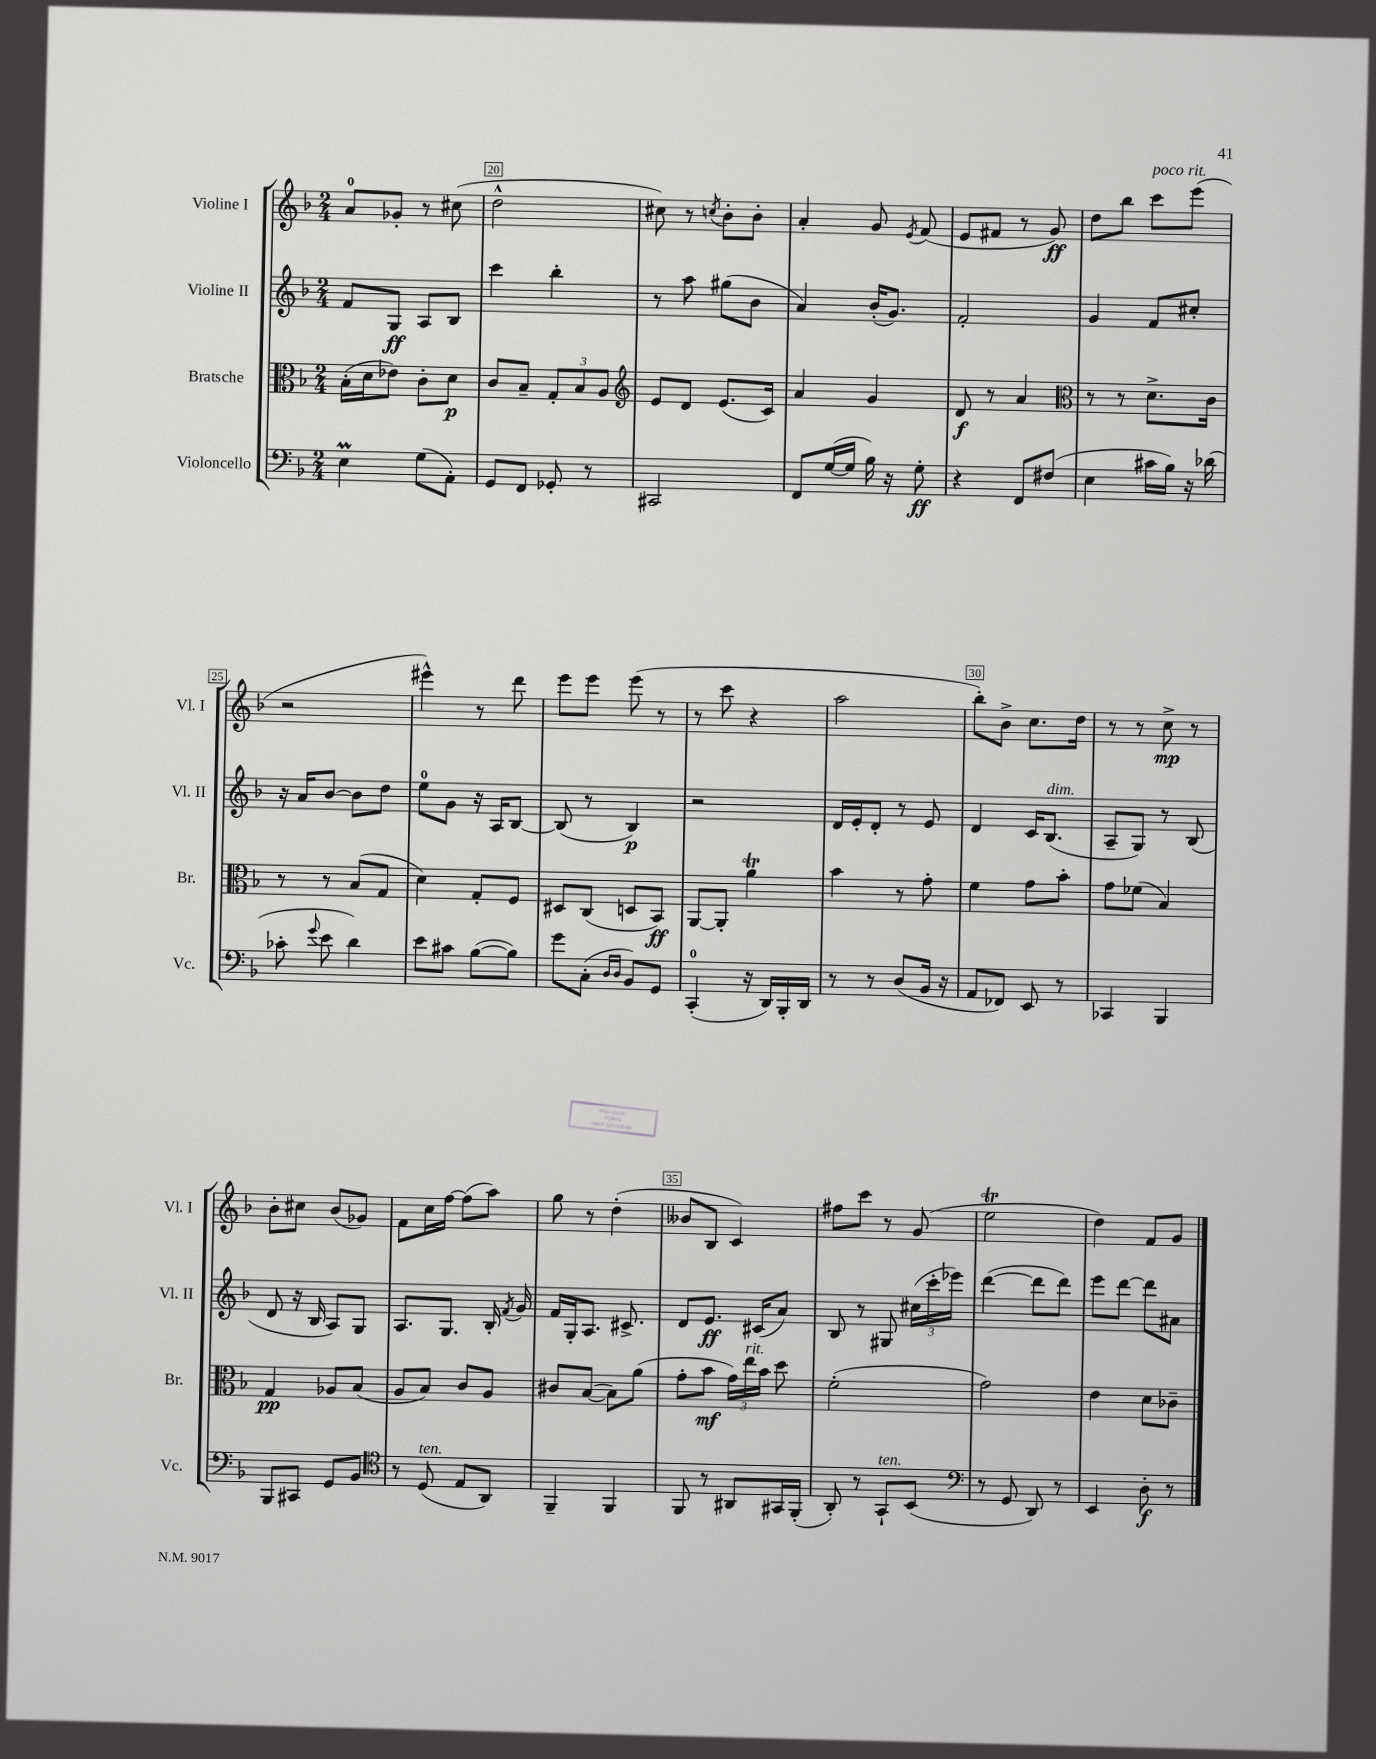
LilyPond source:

<<
\new StaffGroup <<
\new Staff = "s0" \with { instrumentName = "Violine I" shortInstrumentName = "Vl. I" } {
    \clef treble \key f \major \numericTimeSignature \time 2/4
    \autoBeamOff a'8[-0 ges'8]-. r8 cis''8( |
    d''2-^ |
    cis''8) r8 \acciaccatura { c''8 } bes'8[-. bes'8]-. |
    a'4-. g'8 \acciaccatura { e'8 } f'8( |
    e'8[ fis'8] r8 g'8\ff) |
    d''8[ bes''8] c'''8[^\markup { \italic "poco rit." } e'''8]( |
    r2 |
    eis'''4-^) r8 d'''8 |
    e'''8[ e'''8] e'''8( r8 |
    r8 c'''8 r4 |
    a''2 |
    bes''8[-.) bes'8]-> c''8.[ d''16] |
    r8 r8 c''8->\mp r8 |
    bes'8[-. cis''8] bes'8[( ges'8]) |
    f'8[ c''16 f''16]~ f''8[( a''8]) |
    g''8 r8 d''4-.( |
    beses'8[ bes8] c'4) |
    fis''8[ c'''8] r8 g'8( |
    e''2\trill |
    d''4) f'8[ g'8] \bar "|." |
}
\new Staff = "s1" \with { instrumentName = "Violine II" shortInstrumentName = "Vl. II" } {
    \clef treble \key f \major \numericTimeSignature \time 2/4
    \autoBeamOff f'8[ g8]\ff a8[ bes8] |
    c'''4 bes''4-. |
    r8 a''8 gis''8[( bes'8] |
    a'4) bes'16[-.( g'8.]) |
    f'2-. |
    g'4 f'8[ cis''8]-. |
    r16 a'16[ bes'8]~ bes'8[ d''8] |
    e''8[-0 g'8] r16 a16[ bes8]~ |
    bes8( r8 bes4\p) |
    r2 |
    d'16[ e'16-. d'8]-. r8 e'8 |
    d'4 c'16[ bes8.]^\markup { \italic "dim." }( |
    a8[-- g8]) r8 bes8( |
    d'8 r16 bes16 a8[) g8] |
    a8.[ g8.] bes16-. \acciaccatura { f'8 } g'16 |
    f'16[ g16-. a8.] cis'8.-> |
    d'8[ e'8.]\ff cis'16[( a'8]) |
    bes8 r8 gis8 \tuplet 3/2 { cis''16[( c'''16-. ees'''16]) } |
    d'''4~( d'''8[ d'''8]) |
    e'''8[ d'''8]~ d'''8[ ais'8] \bar "|." |
}
\new Staff = "s2" \with { instrumentName = "Bratsche" shortInstrumentName = "Br." } {
    \clef alto \key f \major \numericTimeSignature \time 2/4
    \autoBeamOff bes16[-.( d'16 ees'8]) c'8[-. d'8]\p |
    c'8[ bes8]-- \tuplet 3/2 { g8[-. bes8 a8] } |
    \clef treble e'8[ d'8] e'8.[( c'16]) |
    a'4 g'4 |
    d'8\f r8 a'4 |
    \clef alto r8 r8 d'8.[-> c'16] |
    r8 r8 bes8[( g8] |
    d'4) g8[-. f8] |
    dis8[ c8]( d8[ bes,8]\ff) |
    a,8[~ a,8]-. a'4\trill |
    bes'4 r8 g'8-. |
    f'4 g'8[ bes'8]-. |
    g'8[ fes'8]( bes4) |
    g4\pp aes8[ bes8]( |
    a8[ bes8]) c'8[ a8] |
    cis'8[ bes8]~( bes8[) a'8]( |
    g'8[-. bes'8]\mf \tuplet 3/2 { g'16[) e''16^\markup { \italic "rit." } bes'16] } d''8 |
    f'2-.( |
    g'2) |
    e'4 d'8[ ces'8]-- \bar "|." |
}
\new Staff = "s3" \with { instrumentName = "Violoncello" shortInstrumentName = "Vc." } {
    \clef bass \key f \major \numericTimeSignature \time 2/4
    \autoBeamOff e4\prall g8[( a,8]-.) |
    g,8[ f,8] ges,8-. r8 |
    cis,2 |
    f,8[ g16~( g16] bes16) r16 g8-.\ff |
    r4 f,8[ fis8]( |
    e4 cis'16[ bes16]) r16 des'16( |
    ces'8-. \appoggiatura { g'8 } e'8 d'4) |
    e'8[ cis'8] bes8[~( bes8]) |
    g'8[ c8]-.( \grace { d16[ d16] } bes,8[) g,8] |
    c,4-0-.( r16 d,16[) bes,,16-. d,16] |
    r8 r8 d8[( bes,16] r16 |
    a,8[ fes,8]) e,8 r8 |
    ces,4 bes,,4 |
    bes,,8[ cis,8] g,8[ bes,8] |
    \clef tenor r8 d8^\markup { \italic "ten." }( e8[ a,8]) |
    f,4-- f,4 |
    f,8 r8 ais,8[ gis,16 f,16]-.( |
    a,8-.) r8 g,8[-!^\markup { \italic "ten." } bes,8]( |
    \clef bass r8 g,8 d,8) r8 |
    e,4 d8-.\f r8 \bar "|." |
}
>>
>>
\layout { \context { \Score currentBarNumber = #19 \override BarNumber.break-visibility = ##(#f #t #t) barNumberVisibility = #(every-nth-bar-number-visible 5) \override BarNumber.stencil = #(make-stencil-boxer 0.1 0.3 ly:text-interface::print) } }
